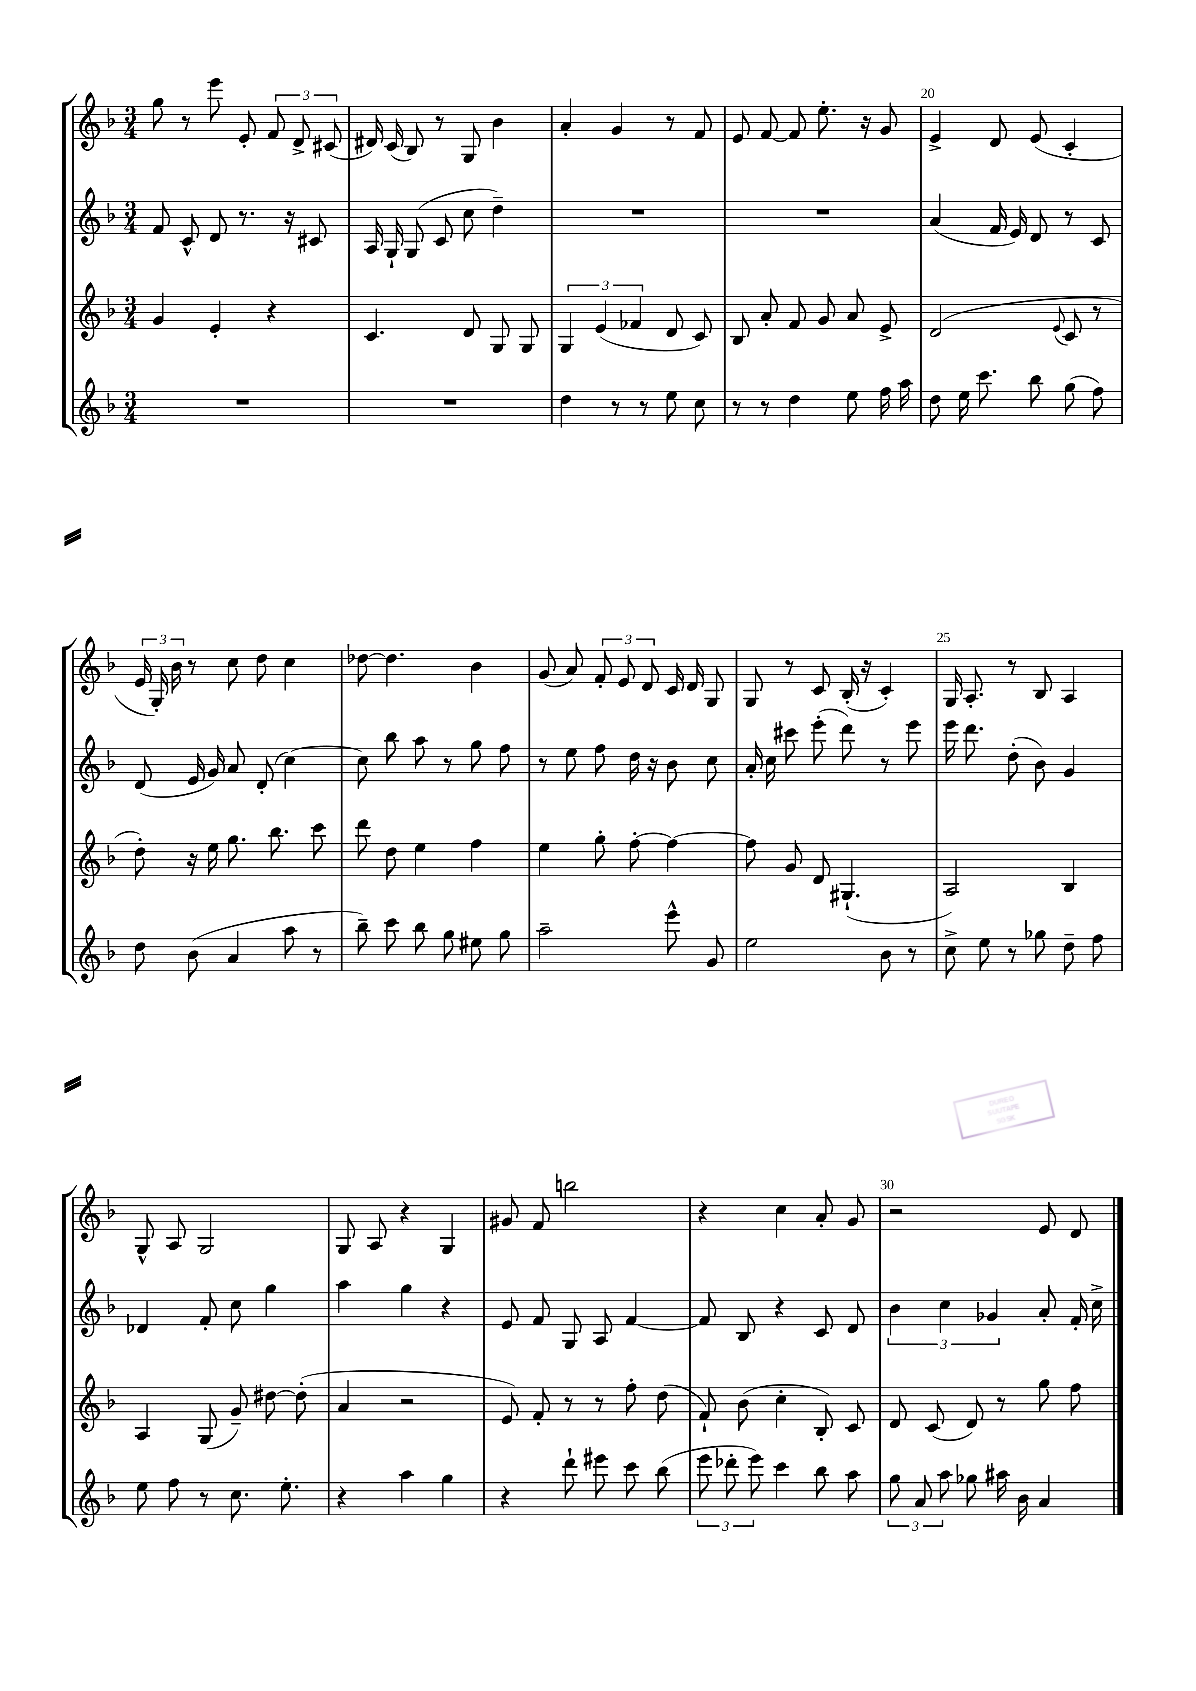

**kern	**kern	**kern	**kern
*part4	*part3	*part2	*part1
*staff4	*staff3	*staff2	*staff1
*clefG2	*clefG2	*clefG2	*clefG2
*k[b-]	*k[b-]	*k[b-]	*k[b-]
*M3/4	*M3/4	*M3/4	*M3/4
=16	=16	=16	=16
2.r	4g/	8f/	8gg\
.	.	8c^^/	8r
.	4e'/	8d/	8eee\
.	.	8.r	8e'/
.	4r	.	12f/
.	.	16r	.
.	.	.	12d^/
.	.	8c#X/	.
.	.	.	(12c#X/
=17	=17	=17	=17
2.r	4.c/	16A/	16d#X/)
.	.	16G`/	(16c/
.	.	(8G/	8B-/)
.	.	8c/	8r
.	8d/	8cc\	8G/
.	8G/	4dd~\)	4b-\
.	8G/	.	.
=18	=18	=18	=18
4dd\	6G/	2.r	4a'/
.	(6e/	.	.
8r	.	.	4g/
.	6f-X/	.	.
8r	.	.	.
8ee\	8d/	.	8r
8cc\	8c/)	.	8f/
=19	=19	=19	=19
8r	8B-/	2.r	8e/
8r	8a'/	.	[8f/
4dd\	8f/	.	8f/]
.	8g/	.	8.ee'\
8ee\	8a/	.	.
.	.	.	16r
16ff\	8e^/	.	8g/
16aa\	.	.	.
=20	=20	=20	=20
8dd\	(2d/	(4a/	4e^/
16ee\	.	.	.
8.ccc\	.	.	.
.	.	16f/	8d/
.	.	16e/)	.
8bb-\	.	8d/	(8e/
.	8qqe/	.	.
(8gg\	8c/	8r	4c'/
8ff\)	8r	8c/	.
!!LO:LB:g=z
=21	=21	=21	=21
8dd\	8dd'\)	(8d/	24e/
.	.	.	24G'/)
.	.	.	24b-\
(8b-\	16r	16e/	8r
.	16ee\	16g/)	.
4a/	8.gg\	8a/	8cc\
.	.	(8d'/	8dd\
.	8.bb-\	.	.
8aa\	.	[4cc\)	4cc\
8r	8ccc\	.	.
=22	=22	=22	=22
8bb-~\)	8ddd\	8cc\]	[8dd-X\
8ccc\	8dd\	8bb-\	4.dd-\]
8bb-\	4ee\	8aa\	.
8gg\	.	8r	.
8ee#X\	4ff\	8gg\	4b-\
8gg\	.	8ff\	.
=23	=23	=23	=23
2aa~\	4ee\	8r	(8g/
.	.	8ee\	8a/)
.	8gg'\	8ff\	12f'/
.	.	.	12e/
.	[8ff'\	16dd\	.
.	.	.	12d/
.	.	16r	.
8eee^^\	4ff\_	8b-\	16c/
.	.	.	16d/
8g/	.	8cc\	8G/
=24	=24	=24	=24
2ee\	8ff\]	16a'/	8G/
.	.	16cc\	.
.	8g/	8ccc#X\	8r
.	8d/	(8eee'\	8c/
.	(4.G#X`/	8ddd\)	(16B-'/
.	.	.	16r
8b-\	.	8r	4c'/)
8r	.	8eee\	.
=25	=25	=25	=25
8cc^\	2A/)	16eee\	16G/
.	.	8.ddd\	8.A'/
8ee\	.	.	.
8r	.	(8dd'\	8r
8gg-X\	.	8b-\)	8B-/
8dd~\	4B-/	4g/	4A/
8ff\	.	.	.
!!LO:LB:g=z
=26	=26	=26	=26
8ee\	4A/	4d-X/	8G^^/
8ff\	.	.	8A/
8r	(8G/	8f'/	2G/
8.cc\	8g~/)	8cc\	.
.	[8dd#X\	4gg\	.
8.ee'\	.	.	.
.	(8dd#'\]	.	.
=27	=27	=27	=27
4r	4a/	4aa\	8G/
.	.	.	8A/
4aa\	2r	4gg\	4r
4gg\	.	4r	4G/
=28	=28	=28	=28
4r	8e/)	8e/	8g#X/
.	8f'/	8f/	8f/
8ddd`\	8r	8G/	2bbn\
8eee#X\	8r	8A/	.
8ccc\	8ff'\	[4f/	.
(8bb-\	(8dd\	.	.
=29	=29	=29	=29
12eee\	8f`/)	8f/]	4r
12ddd-X'\	.	.	.
.	(8b-\	8B-/	.
12eee\)	.	.	.
4ccc\	4cc'\	4r	4cc\
8bb-\	8B-'/)	8c/	8a'/
8aa\	8c/	8d/	8g/
=30	=30	=30	=30
12gg\	8d/	6b-\	2r
12a/	.	.	.
.	(8c/	.	.
12aa\	.	6cc\	.
8gg-X\	8d/)	.	.
.	.	6g-X/	.
16aa#X\	8r	.	.
16b-\	.	.	.
4a/	8gg\	8a'/	8e/
.	8ff\	16f'/	8d/
.	.	16cc^\	.
==	==	==	==
*-	*-	*-	*-
